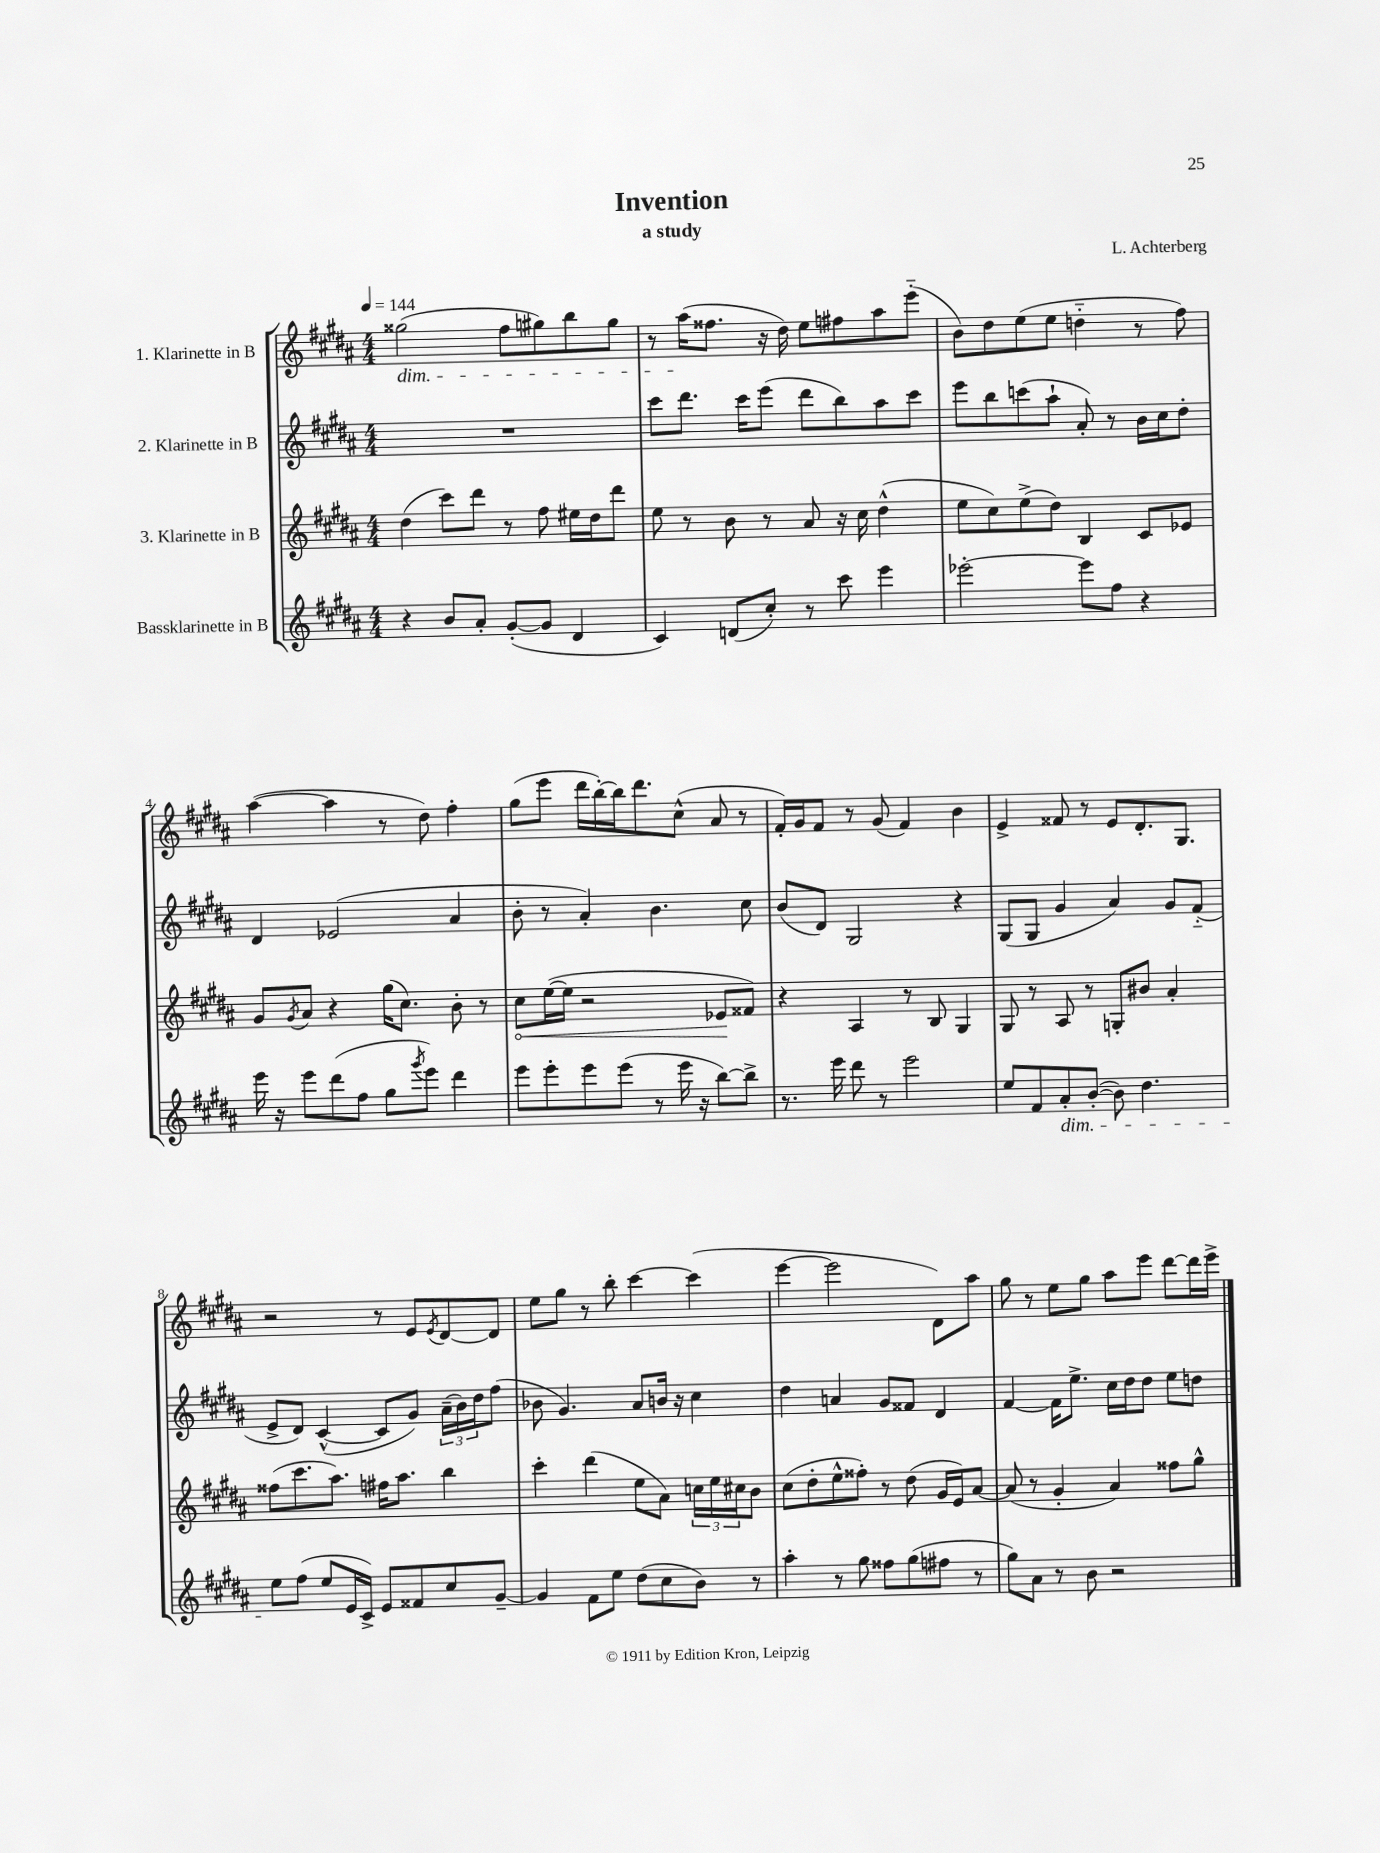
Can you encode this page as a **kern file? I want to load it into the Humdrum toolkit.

**kern	**kern	**dynam	**kern	**kern
*part4	*part3	*part3	*part2	*part1
*staff4	*staff3	*staff3	*staff2	*staff1
*I"Bassklarinette in B	*I"3. Klarinette in B	*	*I"2. Klarinette in B	*I"1. Klarinette in B
*clefG2	*clefG2	*	*clefG2	*clefG2
*k[f#c#g#d#a#]	*k[f#c#g#d#a#]	*	*k[f#c#g#d#a#]	*k[f#c#g#d#a#]
*M4/4	*M4/4	*	*M4/4	*M4/4
*MM144	*MM144	*	*MM144	*MM144
=1	=1	=1	=1	=1
!	!	!	!	!LO:TX:b:i:t=dim.
4r	(4dd#\	.	1r	(2gg##X\
8b/L	8ccc#\L)	.	.	.
8a#'/J	8ddd#\J	.	.	.
([8g#'/L	8r	.	.	8ff#\L
8g#/J]	8ff#\	.	.	8gg#X\)
4d#/	16ee#X\LL	.	.	8bb\
.	16dd#\J	.	.	.
.	8ddd#\J	.	.	8gg#\J
=2	=2	=2	=2	=2
4c#/)	8ee\	.	8ccc#\L	8r
.	8r	.	8.ddd#\J	(16aa#\KL
.	.	.	.	8.ff##X\J
(8dn/L	8b\	.	.	.
.	.	.	16ccc#\KL	.
8cc#'/J)	8r	.	(8eee\J	16r
.	.	.	.	16dd#\)
8r	8a#/	.	8ddd#\L	8ee\L
8ccc#\	16r	.	8bb\)	8ff#X\
.	16cc#\	.	.	.
4eee\	(4dd#^^\	.	8aa#\	8aa#\
.	.	.	8ccc#\J	(8eee\J
=3	=3	=3	=3	=3
[2eee-X'\	8ee\L	.	8eee\L	8b\L)
.	8cc#\)	.	8bb\	8dd#\
.	(8ee^\	.	(8cccn\	(8ee\
.	8dd#\J)	.	8aa#`\J	8ee\J
8eee-\L]	4B/	.	8a#'/)	4ddn\
8ff#\J	.	.	8r	.
4r	8c#/L	.	16b\LL	8r
.	.	.	16cc#\J	.
.	8e-X/J	.	8dd#'\J	8ff#\)
!!LO:LB:g=z
=4	=4	=4	=4	=4
16eee\	8g#/L	.	4d#/	([4aa#\
16r	.	.	.	.
.	8qg#/	.	.	.
8eee\L	8a#/J	.	.	.
(8ddd#\	4r	.	(2e-X/	4aa#\]
8ff#\J	.	.	.	.
8gg#\L	(16gg#\KL	.	.	8r
.	8.cc#\J)	.	.	.
8qggg#/	.	.	.	.
8eee\J)	.	.	.	8dd#\)
4ddd#\	8b'\	.	4a#/	4ff#'\
.	8r	.	.	.
=5	=5	=5	=5	=5
!	!	!LO:HP:b	!	!
8eee\L	8cc#\L	<	8b'\	(8gg#\L
8eee'\	([16ee\L	.	8r	8eee\J
.	16ee\JJ]	.	.	.
8eee\	2r	.	4a#'/)	16ddd#\LL
.	.	.	.	[16bb'\)
(8eee\J	.	.	.	16bb\J]
.	.	.	.	8.ddd#\
8r	.	.	4.b\	.
16eee\	.	.	.	(8cc#^^\J
16r	.	.	.	.
[8bb\L)	8e-X/L	.	.	8a#/
8bb^\J]	8f##X/J)	[	8cc#\	8r
=6	=6	=6	=6	=6
8.r	4r	.	(8b/L	16f#'/LL)
.	.	.	.	16g#/J
.	.	.	8d#/J)	8f#/J
16eee\	.	.	.	.
8ddd#\	4A#/	.	2G#/	8r
8r	.	.	.	(8g#/
2eee\	8r	.	.	4f#/)
.	8B/	.	.	.
.	4G#/	.	4r	4b\
=7	=7	=7	=7	=7
8ee/L	8G#/	.	(8G#/L	4e^/
8f#/	8r	.	8G#/J	.
!LO:TX:b:i:t=dim.	!	!	!	!
8a#'/	8A#/	.	4g#/	8f##X/
([8b'/J	8r	.	.	8r
8b\])	8Gn'/L	.	4a#/)	8e/L
4.dd#\	8b#X/J	.	.	8.d#'/
.	4a#'/	.	8g#/L	.
.	.	.	.	8.G#/J
.	.	.	(8f#/J	.
!!LO:LB:g=z
=8	=8	=8	=8	=8
8ee\L	(8ff##X\L	.	8e^/L	2r
(8ff#\J	8.ccc#\	.	8d#/J)	.
8ee/L	.	.	([4c#^^/	.
.	8.aa#\J)	.	.	.
16e/L	.	.	.	.
16c#^/JJ)	.	.	.	.
8e/L	16ff#X\KL	.	8c#/L]	8r
.	8.aa#\J	.	.	.
8f##X/	.	.	8g#/J)	8e/L
.	.	.	.	8qe/
8cc#/	4bb\	.	(24a#~\LL	[8d#/
.	.	.	24b\)	.
.	.	.	24dd#\J	.
[8g#~/J	.	.	(8ff#\J	8d#/J]
=9	=9	=9	=9	=9
4g#/]	4ccc#'\	.	8b-X\	8ee\L
.	.	.	4.g#/)	8gg#\J
8f#\L	(4ddd#\	.	.	8r
8ee\J	.	.	.	8bb'\
(8dd#\L	8ee\L	.	8a#/L	[4ccc#\
8cc#\	8a#\J)	.	16bn/Jk	.
.	.	.	16r	.
8b\J)	24ccn\LL	.	4cc#\	(4ccc#\]
.	24ee\	.	.	.
.	24cc#X\J	.	.	.
8r	8b\J	.	.	.
=10	=10	=10	=10	=10
4aa#'\	(8cc#\L	.	4dd#\	[4eee\
.	8dd#'\	.	.	.
8r	8ee^^\	.	4an/	2eee\]
8gg#\	8ff##X'\J)	.	.	.
8ff##X\L	8r	.	8g#/L	.
(8gg#\	(8dd#\	.	8f##X/J	.
8ff#X\J	16g#/LL	.	4d#/	8d#\L)
.	16e/J)	.	.	.
8r	[8a#/J	.	.	8aa#\J
=11	=11	=11	=11	=11
8gg#\L)	(8a#/]	.	[4f#/	8gg#\
8a#\J	8r	.	.	8r
8r	4g#'/	.	16f#\KL]	8ee\L
.	.	.	8.ee^\J	.
8b\	.	.	.	8gg#\J
2r	4a#/)	.	16cc#\LL	8aa#\L
.	.	.	16dd#\J	.
.	.	.	8dd#\J	8eee\J
.	8ff##X\L	.	8ee\L	[8ddd#\L
.	8gg#^^\J	.	8ddn\J	16ddd#\L]
.	.	.	.	16eee^\JJ
==	==	==	==	==
*-	*-	*-	*-	*-
